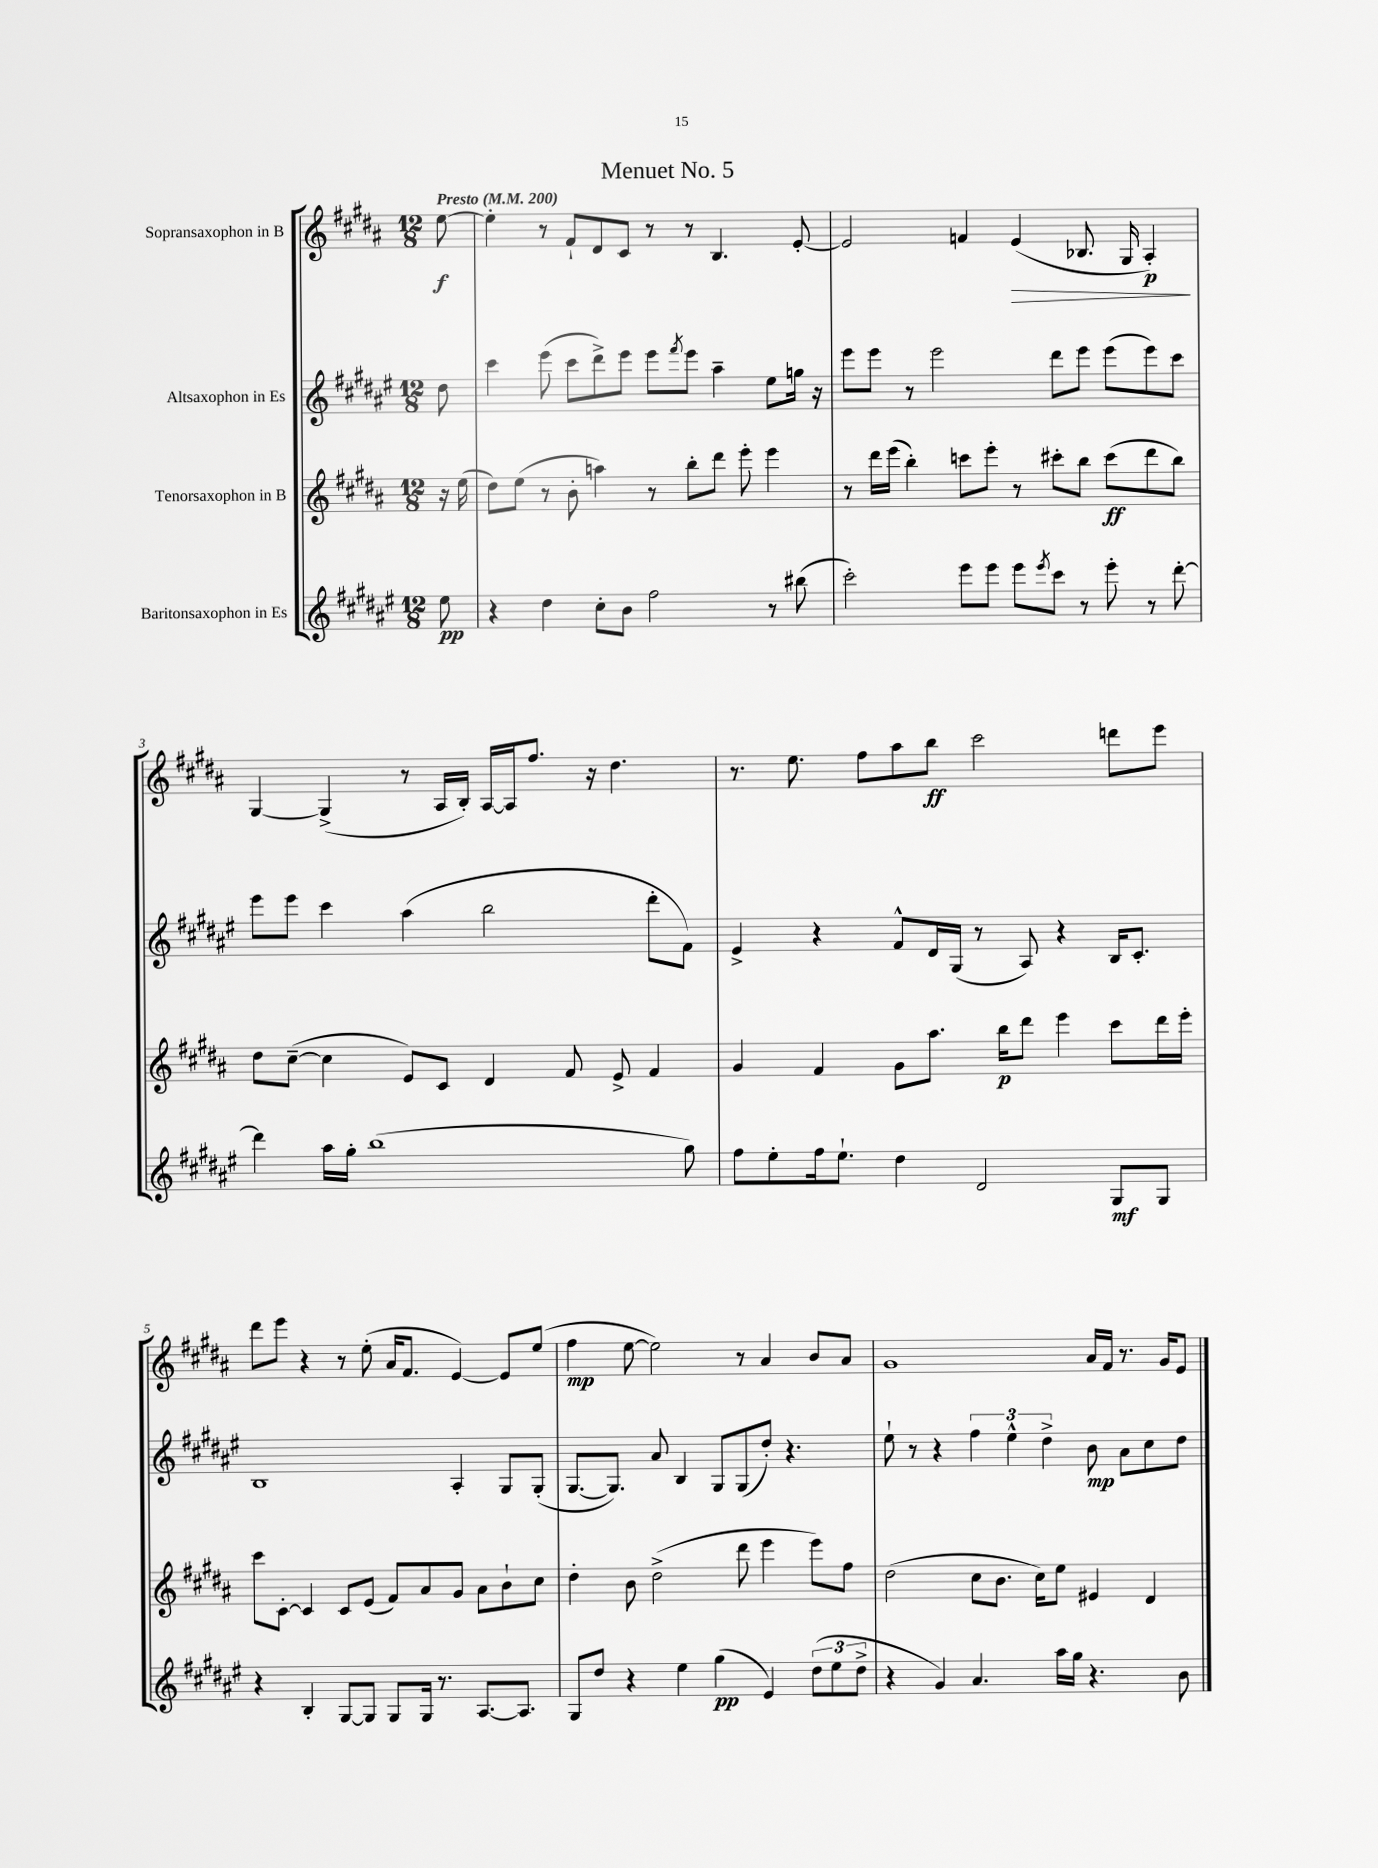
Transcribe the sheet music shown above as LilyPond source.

\header { title = "Menuet No. 5" }
<<
\new StaffGroup <<
\new Staff = "s0" \with { instrumentName = "Sopransaxophon in B" } {
    \clef treble \key b \major \numericTimeSignature \time 12/8 \partial 8 \tempo "Presto" 4 = 200
    e''8~\f |
    e''4-. r8 fis'8-! dis'8 cis'8 r8 r8 b4. e'8~-. |
    e'2 f'4 e'4\>( bes8. gis16 ais4-.\p\!) |
    gis4~ gis4->( r8 ais16 b16-.) ais16~ ais16 fis''8. r16 dis''4. |
    r8. e''8. fis''8 ais''8 b''8\ff cis'''2 d'''8 e'''8 |
    dis'''8 e'''8 r4 r8 e''8-.( ais'16 fis'8. e'4~) e'8 e''8( |
    fis''4\mp e''8~ e''2) r8 ais'4 b'8 ais'8 |
    gis'1 ais'16 fis'16 r8. gis'16 e'8 \bar "|." |
}
\new Staff = "s1" \with { instrumentName = "Altsaxophon in Es" } {
    \clef treble \key fis \major \numericTimeSignature \time 12/8 \partial 8
    dis''8 |
    cis'''4 eis'''8( cis'''8 dis'''8->) eis'''8 eis'''8 \acciaccatura { fis'''8 } eis'''8 ais''4-- eis''8 g''16 r16 |
    eis'''8 eis'''8 r8 eis'''2 dis'''8 eis'''8 eis'''8( eis'''8) cis'''8 |
    eis'''8 eis'''8 cis'''4 ais''4( b''2 dis'''8-. fis'8) |
    eis'4-> r4 fis'8-^ dis'16 gis16( r8 ais8) r4 b16 cis'8.-. |
    b1 ais4-. gis8 gis8-.( |
    gis8.~ gis8.) ais'8 b4 gis8 gis8( dis''8-.) r4. |
    eis''8-! r8 r4 \tuplet 3/2 { fis''4 eis''4-^ dis''4-> } b'8\mp ais'8 cis''8 dis''8 \bar "|." |
}
\new Staff = "s2" \with { instrumentName = "Tenorsaxophon in B" } {
    \clef treble \key b \major \numericTimeSignature \time 12/8 \partial 8
    r16 e''16( |
    dis''8) e''8( r8 b'8-. a''4) r8 b''8-. dis'''8 e'''8-. e'''4 |
    r8 dis'''16 e'''16( b''4-.) c'''8 e'''8-. r8 cis'''8-. b''8 cis'''8\ff( dis'''8 b''8) |
    dis''8 cis''8~--( cis''4 e'8) cis'8 dis'4 fis'8 e'8-> fis'4 |
    gis'4 fis'4 gis'8 ais''8. b''16\p dis'''8 e'''4 cis'''8 dis'''16 e'''16-. |
    cis'''8 cis'8~-. cis'4 cis'8 e'8( fis'8) ais'8 gis'8 ais'8 b'8-! cis''8 |
    dis''4-. b'8 dis''2->( dis'''8 e'''4 e'''8) fis''8 |
    dis''2( cis''8 b'8. cis''16) e''8 eis'4 dis'4 \bar "|." |
}
\new Staff = "s3" \with { instrumentName = "Baritonsaxophon in Es" } {
    \clef treble \key fis \major \numericTimeSignature \time 12/8 \partial 8
    eis''8\pp |
    r4 dis''4 cis''8-. b'8 fis''2 r8 bis''8( |
    cis'''2-.) eis'''8 eis'''8 eis'''8 \acciaccatura { eis'''8 } cis'''8 r8 eis'''8-. r8 dis'''8~-. |
    dis'''4 ais''16 gis''16-. b''1( gis''8) |
    fis''8 eis''8-. fis''16 eis''8.-! dis''4 dis'2 gis8\mf gis8 |
    r4 b4-. gis8~ gis8 gis8 gis16 r8. ais8.~ ais8. |
    gis8 dis''8 r4 eis''4 gis''4\pp( eis'4) \tuplet 3/2 { dis''8( eis''8 dis''8-> } |
    r4 gis'4) ais'4. ais''16 gis''16 r4. b'8 \bar "|." |
}
>>
>>
